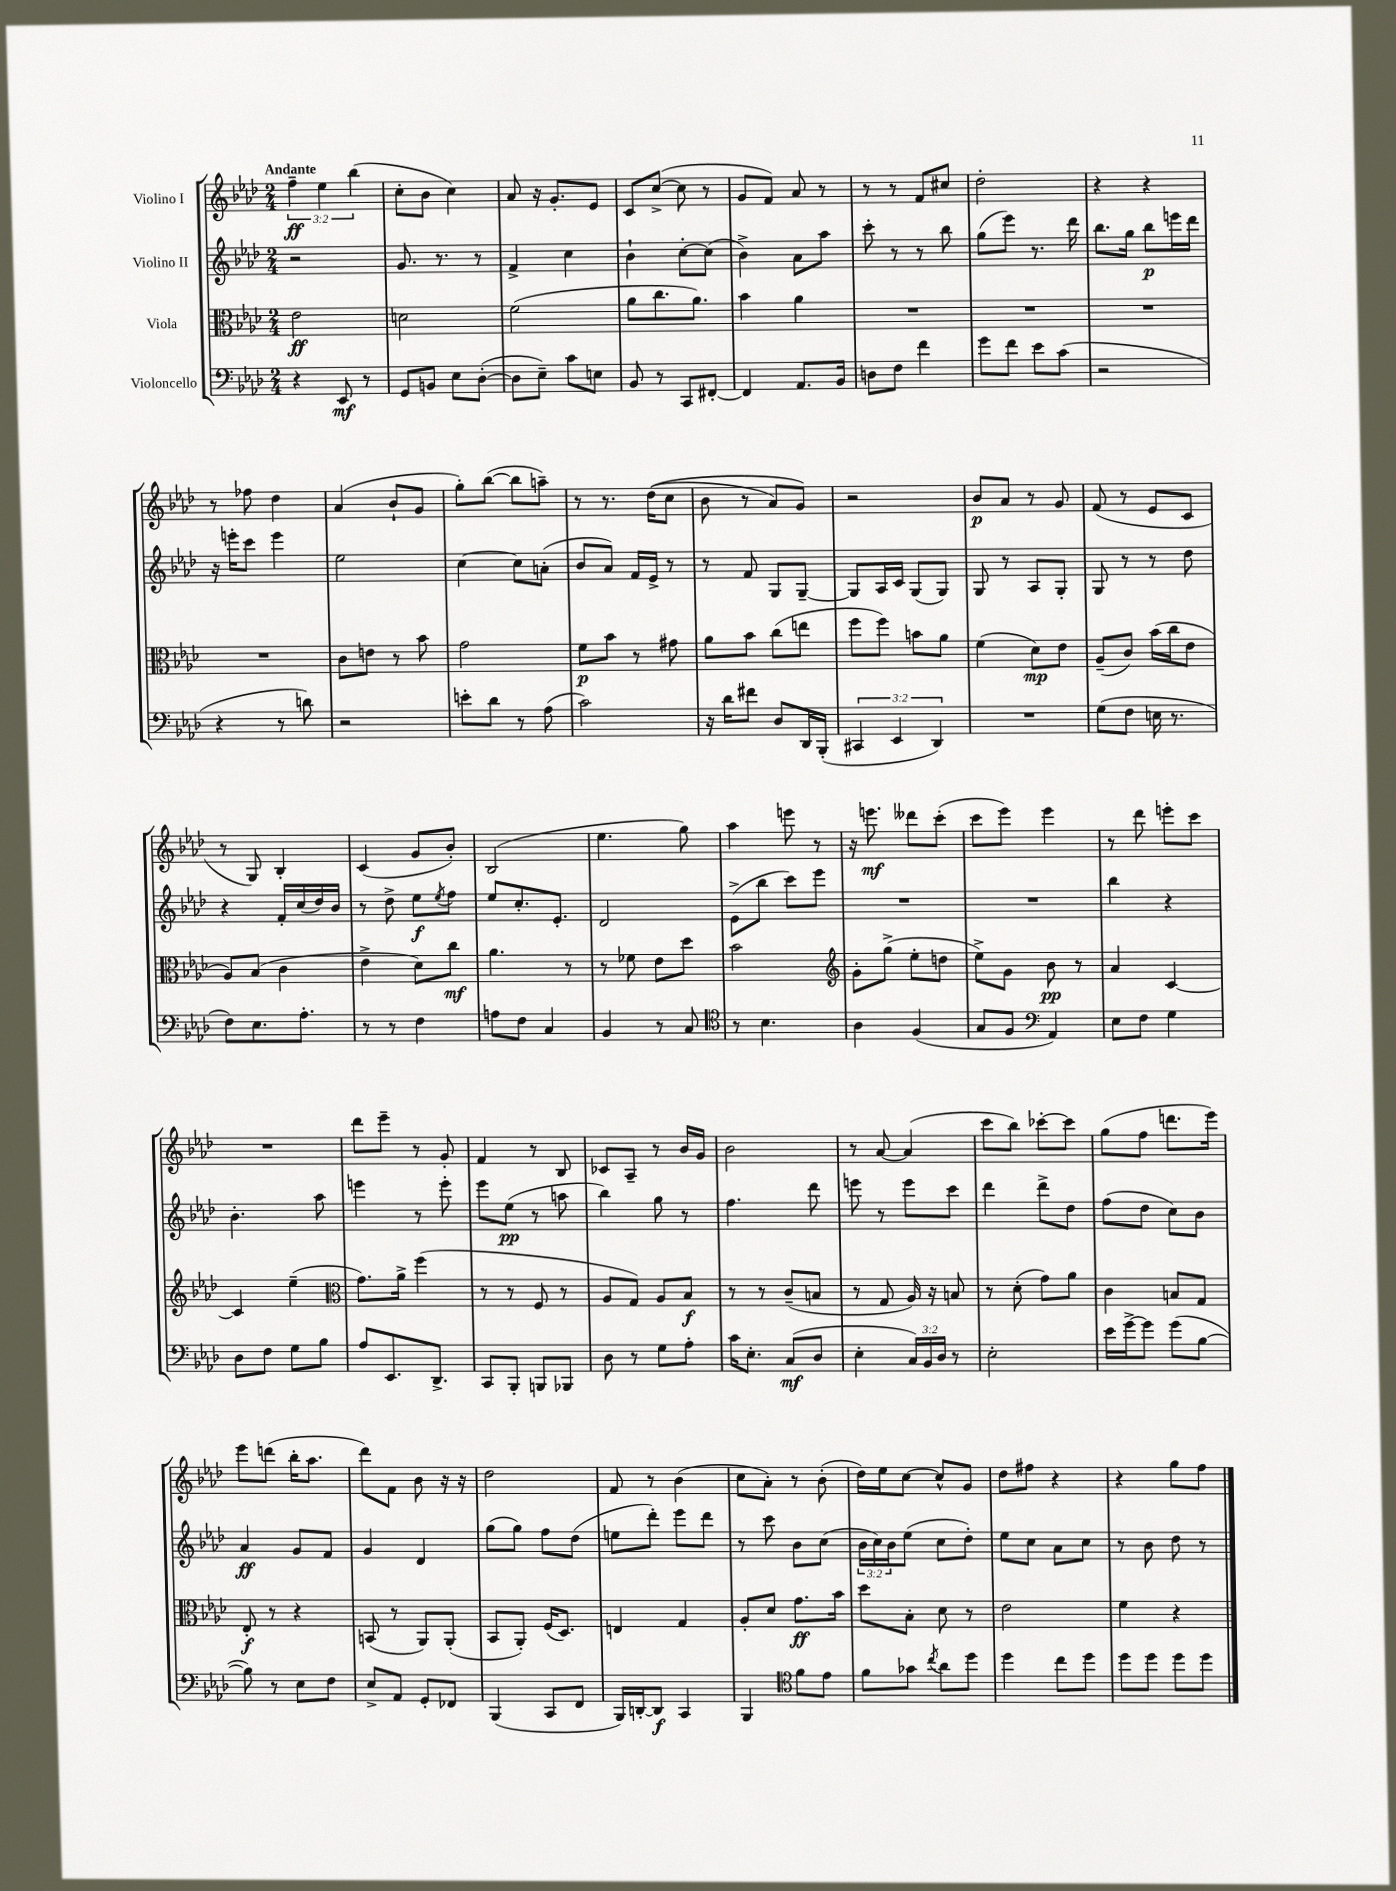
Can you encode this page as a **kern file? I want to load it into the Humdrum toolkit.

**kern	**kern	**kern	**kern
*staff4	*staff3	*staff2	*staff1
*clefF4	*clefC3	*clefG2	*clefG2
*k[b-e-a-d-]	*k[b-e-a-d-]	*k[b-e-a-d-]	*k[b-e-a-d-]
*M2/4	*M2/4	*M2/4	*M2/4
4r	2e-	2r	6ff~
.	.	.	6ee-
8EE-	.	.	.
.	.	.	(6bb-
8r	.	.	.
=	=	=	=
8GG	2d	8.g	8cc'
8BB	.	.	8b-
.	.	8.r	.
8E-	.	.	4cc)
([8D-'	.	8r	.
=	=	=	=
8D-]	(2f	4f^	8a-
8E-~)	.	.	16r
.	.	.	8.g'
8c	.	4cc	.
8E	.	.	8e-
=	=	=	=
8BB-	8a-	4b-`	8c
8r	8.cc	.	([8cc^
8CC	.	[8cc'	8cc]
.	8.a-)	.	.
[8FF#'	.	(8cc]	8r
=	=	=	=
4FF#]	4b-	4b-^)	8g
.	.	.	8f)
8.AA-	4a-	8a-	8a-
.	.	8aa-	8r
16BB-	.	.	.
=	=	=	=
8D	2r	8ccc'	8r
8F	.	8r	8r
4f	.	8r	8f
.	.	8bb-	8cc#
=	=	=	=
8g	2r	(8gg	2dd-'
8f	.	8eee-)	.
8e-	.	8.r	.
(8c	.	.	.
.	.	16ddd-	.
=	=	=	=
2r	2r	8.bb-	4r
.	.	16gg	.
.	.	8bb-	4r
.	.	16eee	.
.	.	16ddd-	.
=	=	=	=
4r	2r	16r	8r
.	.	16eee'	.
.	.	8ccc	8ff-
8r	.	4eee	4dd-
8d)	.	.	.
=	=	=	=
2r	8c	2ee-	(4a-
.	8e	.	.
.	8r	.	8b-`
.	8b-	.	8g
=	=	=	=
8e'	2g	[4cc	8gg')
8d-	.	.	([8bb-
8r	.	8cc]	8bb-]
(8A-	.	(8a'	8aa~)
=	=	=	=
2c)	8f	8b-	8r
.	8b-	8a-)	8.r
.	8r	16f	.
.	.	16e-^	&((16dd-
.	8g#	8r	8cc
=	=	=	=
16r	8a-	8r	8b-
16d-	.	.	.
8f#	8b-	8f	8r
8D-	(8cc	8G	8a-)
16DD-	8ee	[8G~	8g&)
(16BBB-'	.	.	.
=	=	=	=
6CC#	8ff	8G]	2r
.	8ff)	16A-	.
6EE-	.	.	.
.	.	16c	.
.	8b	(8G	.
6DD-)	.	.	.
.	8a-	8G)	.
=	=	=	=
2r	(4f	8G	8b-
.	.	8r	8a-
.	8d-)	8A-	8r
.	8e-	8G'	8g
=	=	=	=
(8G	(8A-~	8G	(8f
8F	8c)	8r	8r
16E	(16b-	8r	8e-
8.r	16cc	.	.
.	8e-	8dd-	8c
=	=	=	=
8F)	8A-)	4r	8r
8.E-	(8B-	.	8G)
.	4c	16f'	4B-'
8.A-'	.	(16cc	.
.	.	16dd-)	.
.	.	16b-	.
=	=	=	=
8r	4e-^	8r	(4c
8r	.	8dd-^	.
4F	8d-)	8ee-	8g
.	.	8qee-	.
.	8cc	8ff	8b-')
=	=	=	=
8A	4.a-	8ee-	(2B-
8F	.	8.cc'	.
4C	.	.	.
.	.	8.e-'	.
.	8r	.	.
=	=	=	=
4BB-	8r	2d-	4.ee-
.	8f-	.	.
8r	8e-	.	.
8C	8dd-	.	8gg)
=	=	=	=
*clefC4	*	*	*
8r	2b-	(8e-^	4aa-
4.B-	.	8bb-	.
.	.	8ccc)	8eee
.	.	8eee-	8r
=	=	=	=
*	*clefG2	*	*
4A-	8g'	2r	16r
.	.	.	8.eee
.	(8gg^	.	.
(4F	8ee-'	.	8ddd--
.	8dd	.	(8ccc'
=	=	=	=
8G	8ee-^)	2r	8ccc
8F	8g	.	8eee-)
*clefF4	*	*	*
4AA-)	8b-	.	4eee-
.	8r	.	.
=	=	=	=
8E-	4a-	4bb-	8r
8F	.	.	8ddd-
4G	[4c	4r	8eee'
.	.	.	8ccc
=	=	=	=
8D-	4c]	4.b-'	2r
8F	.	.	.
8G	(4ee-~	.	.
8B-	.	8aa-	.
=	=	=	=
*	*clefC3	*	*
8A-	8.g)	4eee	8ddd-
8.EE-	.	.	8eee-~
.	16a-^	.	.
.	(4ff	8r	8r
8.DD-^	.	.	.
.	.	8eee'	8g'
=	=	=	=
8CC	8r	8eee-	4f
8BBB-'	8r	(8ee-	.
8BBB	8F	8r	8r
8BBB-	8r	8aa	8B-
=	=	=	=
8D-	8A-	4bb-)	8c-
8r	8G)	.	8A-~
8G	8A-	8gg	8r
8A-'	8B-	8r	16b-
.	.	.	16g
=	=	=	=
16c	8r	4.ff	2b-
8.E-'	.	.	.
.	8r	.	.
(8C	(8c~	.	.
8D-	8B	8ddd-	.
=	=	=	=
4E-'	8r	8eee	8r
.	8G	8r	[8a-
24C)	16A-)	8eee	(4a-]
24BB-	.	.	.
.	16r	.	.
24D-	.	.	.
8r	8B	8ccc	.
=	=	=	=
2E-'	8r	4ddd-	8ccc
.	(8d-'	.	8bb-)
.	8g)	8ddd-^	[8ccc-'
.	8a-	8dd-	8ccc-]
=	=	=	=
16e-	4c	(8ff	(8gg
[16g^	.	.	.
8g]	.	8dd-	8ff
(8g	8B	8cc)	8.ddd
[8B-	8G	8b-	.
.	.	.	16eee-)
=	=	=	=
8B-])	8E-'	4a-	8eee-
8r	8r	.	(8ddd
8E-	4r	8g	16bb-'
.	.	.	8.aa-
8F	.	8f	.
=	=	=	=
8E-^	(8BB	4g	8ddd-)
8AA-	8r	.	8f
8GG'	8AA-)	4d-	8b-
8FF-	(8AA-'	.	16r
.	.	.	16r
=	=	=	=
(4BBB-	8BB-	(8gg	2dd-
.	8AA-')	8gg)	.
8CC	(16F	8ff	.
.	8.D-)	.	.
8FF	.	(8dd-	.
=	=	=	=
16BBB-)	4E	8ee	8f
[16DD'	.	.	.
8DD]	.	8ddd-')	8r
4CC	4G	8eee-	(4b-
.	.	8ddd-	.
=	=	=	=
4BBB-	8A-'	8r	8cc
.	8d-	8ccc	8a-')
*clefC4	*	*	*
8f	8.g	8b-	8r
8e-	.	(8cc	(8b-'
.	16b-	.	.
=	=	=	=
8f	8dd-	24b-	16dd-)
.	.	24cc)	.
.	.	.	16ee-
.	.	24b-	.
8g-	8B-'	(8ee-	[8cc
8qcc	.	.	.
8a-	8d-	8cc	8cc^^]
8dd-	8r	8dd-')	8g
=	=	=	=
4dd-	2e-	8ee-	8dd-
.	.	8cc	8ff#
8cc	.	8a-	4r
8dd-	.	8cc	.
=	=	=	=
8dd-	4f	8r	4r
8dd-	.	8b-	.
8dd-	4r	8dd-	8gg
8dd-	.	8r	8ff
==	==	==	==
*-	*-	*-	*-
